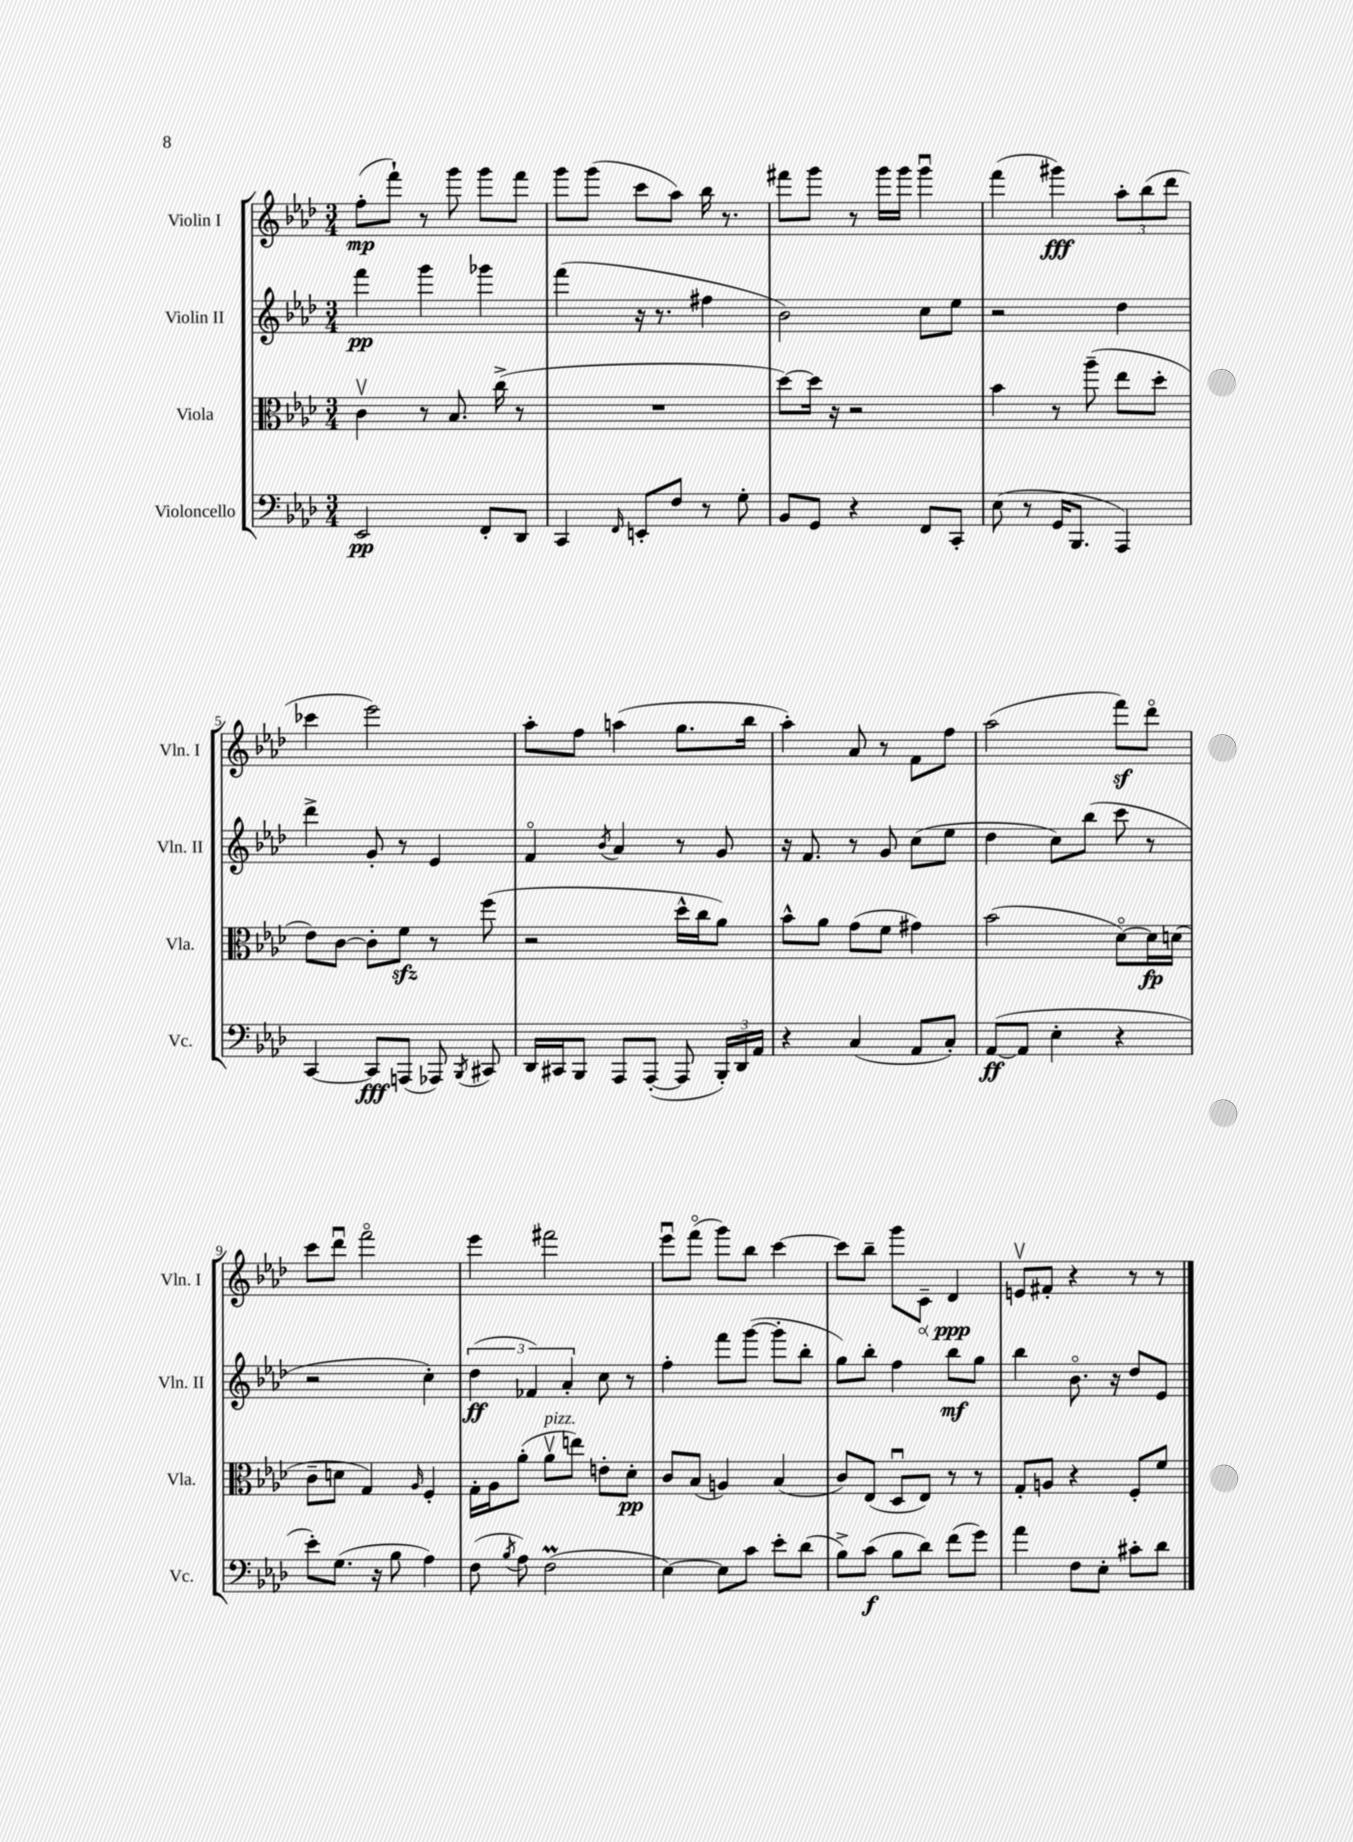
<<
\new StaffGroup <<
\new Staff = "s0" \with { instrumentName = "Violin I" shortInstrumentName = "Vln. I" } {
    \clef treble \key aes \major \numericTimeSignature \time 3/4
    \autoBeamOff f''8[-.\mp( f'''8]-!) r8 g'''8 g'''8[ f'''8] |
    g'''8[ g'''8]( c'''8[ aes''8]) bes''16 r8. |
    fis'''8[ g'''8] r8 g'''16[ g'''16] g'''4\downbow |
    f'''4( gis'''4\fff) \tuplet 3/2 { aes''8[-. bes''8( des'''8] } |
    ces'''4 ees'''2) |
    aes''8[-. f''8] a''4( g''8.[ bes''16] |
    aes''4-.) aes'8 r8 f'8[ f''8] |
    aes''2( f'''8[\sf) des'''8]\flageolet |
    c'''8[ des'''8]\downbow f'''2\flageolet |
    ees'''4 fis'''2 |
    ees'''8[\downbow f'''8]\flageolet( g'''8[) bes''8] c'''4~ |
    c'''8[ bes''8]-- g'''8[ \once \override Hairpin.circled-tip = ##t c'8]--\< des'4\ppp\! |
    e'8[\upbow fis'8]-. r4 r8 r8 \bar "|." |
}
\new Staff = "s1" \with { instrumentName = "Violin II" shortInstrumentName = "Vln. II" } {
    \clef treble \key aes \major \numericTimeSignature \time 3/4
    \autoBeamOff f'''4\pp g'''4 ges'''4 |
    f'''4( r16 r8. fis''4 |
    bes'2) c''8[ ees''8] |
    r2 des''4 |
    des'''4-> g'8-. r8 ees'4 |
    f'4\flageolet \acciaccatura { bes'8 } aes'4 r8 g'8 |
    r16 f'8. r8 g'8 c''8[( ees''8] |
    des''4 c''8[) bes''8]( c'''8 r8 |
    r2 c''4-.) |
    \tuplet 3/2 { des''4\ff( fes'4) aes'4-. } c''8 r8 |
    f''4-. f'''8[ g'''8]~( g'''8[-. bes''8]-. |
    g''8[) bes''8]-. f''4 bes''8[\mf g''8] |
    bes''4 bes'8.\flageolet r16 des''8[ ees'8] \bar "|." |
}
\new Staff = "s2" \with { instrumentName = "Viola" shortInstrumentName = "Vla." } {
    \clef alto \key aes \major \numericTimeSignature \time 3/4
    \autoBeamOff c'4\upbow r8 bes8. c''16->( r8 |
    R2. |
    des''8[~) des''16] r16 r2 |
    bes'4 r8 aes''8--( ees''8[ des''8]-. |
    ees'8[) c'8]~ c'8[-. f'8]\sfz r8 f''8( |
    r2 des''16[-^ c''16 aes'8]) |
    bes'8[-^ aes'8] g'8[( f'8] gis'4) |
    bes'2( des'8[~\flageolet) des'16\fp d'16]( |
    c'8[-- d'8] g4) \grace { aes16 } f4-. |
    g16[-. aes16 aes'8]-.( aes'8[\upbow^\markup { \italic "pizz." } e''8]) e'8[-. des'8]-.\pp |
    c'8[ bes8]( a4) bes4( |
    c'8[) ees8]( des8[\downbow ees8]) r8 r8 |
    g8[-. a8] r4 f8[-. f'8] \bar "|." |
}
\new Staff = "s3" \with { instrumentName = "Violoncello" shortInstrumentName = "Vc." } {
    \clef bass \key aes \major \numericTimeSignature \time 3/4
    \autoBeamOff ees,2\pp f,8[-. des,8] |
    c,4 \grace { f,16 } e,8[-. f8] r8 g8-. |
    bes,8[ g,8] r4 f,8[ c,8]-. |
    ees8( r8 g,16[ bes,,8.] aes,,4) |
    c,4~ c,8[\fff a,,8]( aes,,8) \acciaccatura { bes,,8 } cis,8 |
    des,16[ cis,16 bes,,8] aes,,8[ aes,,8]~-.( aes,,8 \tuplet 3/2 { bes,,16[-.) des,16 aes,16] } |
    r4 c4( aes,8[ c8]-.) |
    aes,8[~\ff( aes,8] ees4-. r4 |
    ees'8[-.) g8.]( r16 bes8 aes4) |
    f8( \acciaccatura { bes8 } aes8) f2\prall( |
    ees4~) ees8[ c'8] ees'8[-. des'8]( |
    bes8[->) c'8]\f( bes8[ des'8]) f'8[( g'8]) |
    aes'4 f8[ ees8]-. cis'8[-. des'8] \bar "|." |
}
>>
>>
